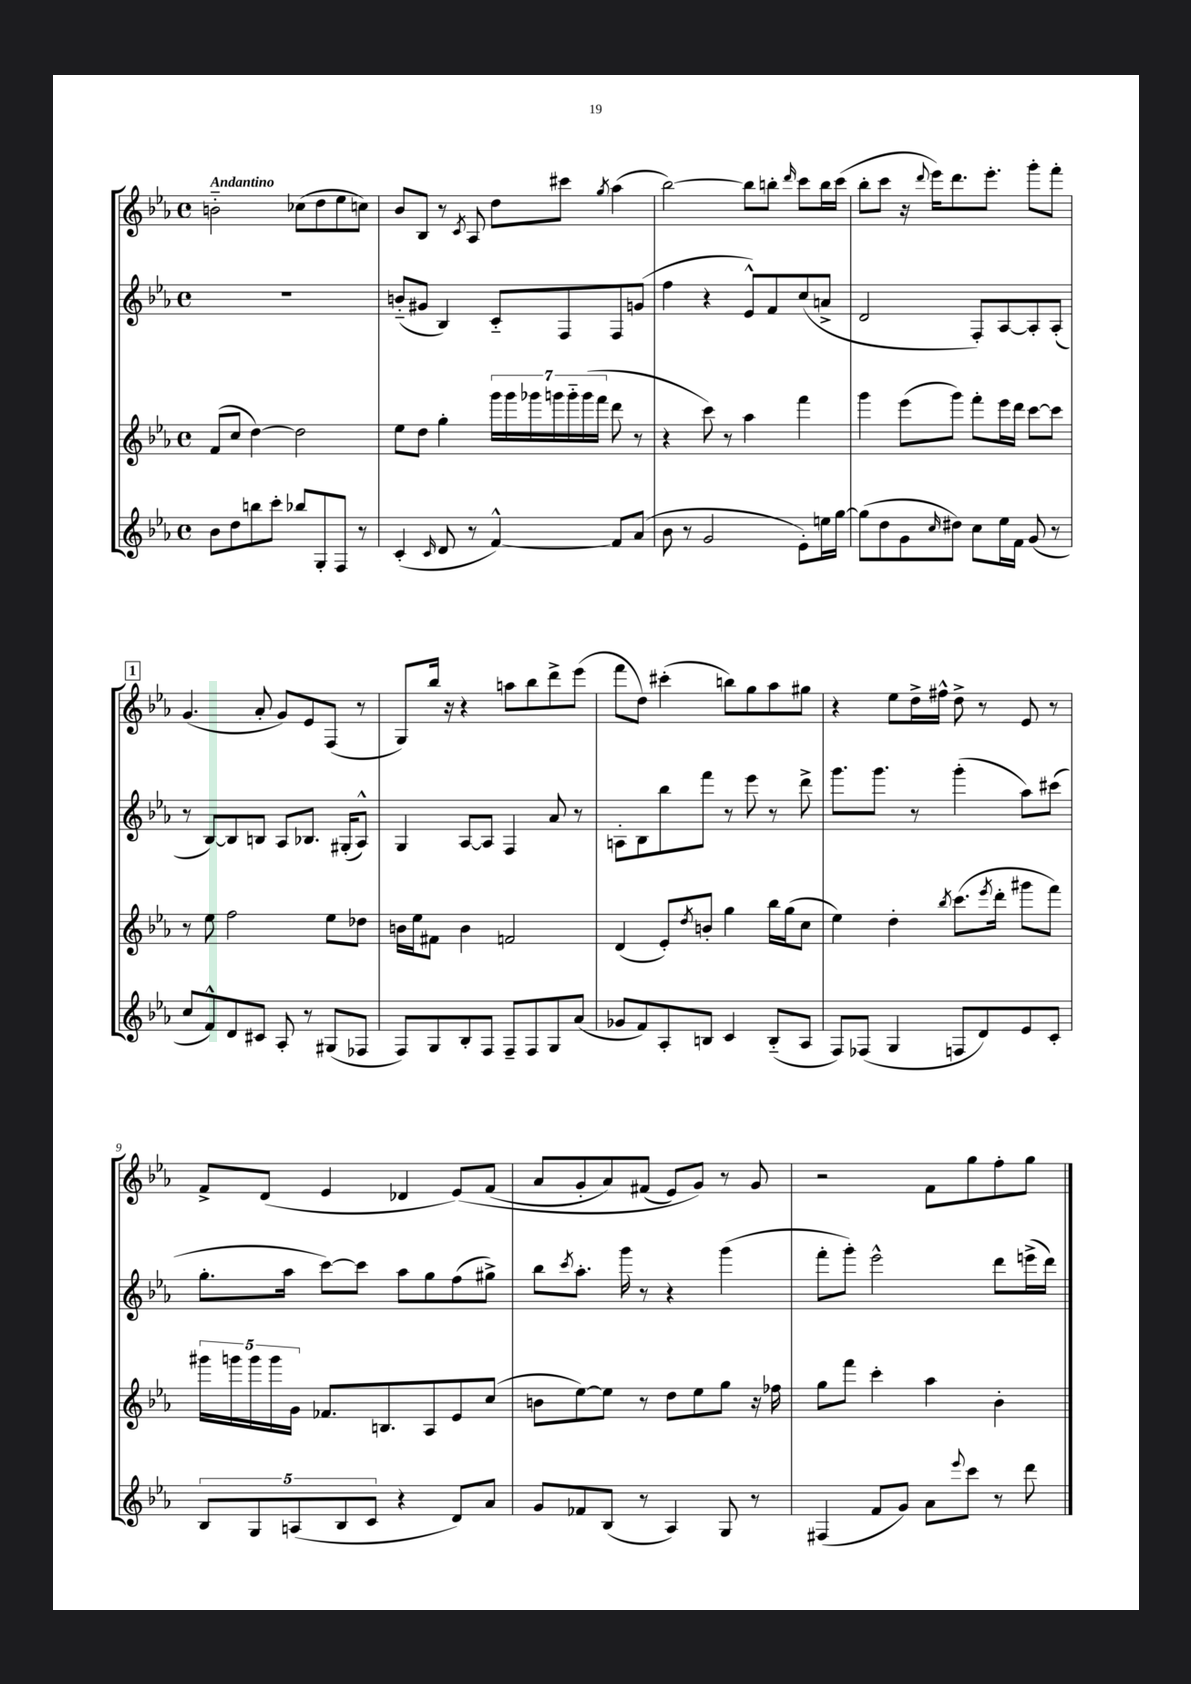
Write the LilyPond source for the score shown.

<<
\new StaffGroup <<
\new Staff = "s0" {
    \clef treble \key ees \major \defaultTimeSignature \time 4/4 \tempo "Andantino"
    b'2-_ ces''8( d''8 ees''8 c''8) |
    bes'8 bes8 r8 \acciaccatura { c'8 } aes8 d''8 cis'''8 \acciaccatura { g''8 } aes''4( |
    bes''2~) bes''8 b''8-. \grace { d'''16 } c'''8 b''16 c'''16( |
    bes''8-. c'''8 r16 \appoggiatura { d'''8 } ees'''16) d'''8. ees'''8.-. g'''8-. f'''8-. |
    \mark \markup { \box "1" } g'4.( aes'8-. g'8) ees'8 f8( r8 |
    g8) bes''16 r16 r4 a''8 bes''8 d'''8-> ees'''8( |
    f'''8 d''8) cis'''4-.( b''8) g''8 aes''8 gis''8 |
    r4 ees''8 d''16-> fis''16-^ d''8-> r8 ees'8 r8 |
    f'8-> d'8( ees'4 des'4 ees'8)\( f'8( |
    aes'8 g'8-. aes'8) fis'8( ees'8) g'8\) r8 g'8 |
    r2 f'8 g''8 f''8-. g''8 \bar "|." |
}
\new Staff = "s1" {
    \clef treble \key ees \major \defaultTimeSignature \time 4/4
    R1 |
    b'8-_( gis'8 bes4) c'8-_ f8 f8 g'8( |
    f''4 r4 ees'8-^) f'8 c''8( a'8-> |
    d'2 f8-.) aes8~ aes8-. aes8-.( |
    \mark \markup { \box "1" } r8 bes8~) bes8 b8 aes8 bes8. gis16-.( aes8-^) |
    g4 aes8~ aes8 f4 aes'8 r8 |
    a8-. bes8 bes''8 f'''8 r8 ees'''8 r8 d'''8-> |
    g'''8. g'''8. r8 g'''4-.( aes''8) cis'''8( |
    g''8.-. aes''16 c'''8~) c'''8 aes''8 g''8 f''8( gis''8->) |
    bes''8 \acciaccatura { c'''8 } aes''8.-. g'''16 r8 r4 g'''4( |
    f'''8-. g'''8-.) ees'''2-^ d'''8 e'''16->( d'''16) \bar "|." |
}
\new Staff = "s2" {
    \clef treble \key ees \major \defaultTimeSignature \time 4/4
    f'8( c''8 d''4~) d''2 |
    ees''8 d''8 g''4-. \tuplet 7/4 { g'''16 g'''16 ges'''16 g'''16 g'''16-_ g'''16( f'''16 } d'''8 r8 |
    r4 c'''8) r8 aes''4 f'''4 |
    g'''4 ees'''8( g'''8) f'''8-. ees'''16 d'''16 c'''8~ c'''8 |
    \mark \markup { \box "1" } r8 ees''8 f''2 ees''8 des''8 |
    b'16 ees''16 fis'8 b'4 f'2 |
    d'4( ees'8-.) \acciaccatura { d''8 } b'8-. g''4 bes''16 g''16( c''8 |
    ees''4) d''4-. \acciaccatura { bes''8 } c'''8.( \acciaccatura { ees'''8 } d'''16-. gis'''8 f'''8) |
    \tuplet 5/4 { gis'''16 g'''16 g'''16 g'''16 g'16 } fes'8. b8. aes8 ees'8 c''8( |
    b'8 ees''8~) ees''8 r8 d''8 ees''8 g''8 r16 fes''16 |
    g''8 f'''8 c'''4-. aes''4 bes'4-. \bar "|." |
}
\new Staff = "s3" {
    \clef treble \key ees \major \defaultTimeSignature \time 4/4
    bes'8 d''8 b''8 c'''8-. bes''8 g8-. f8 r8 |
    c'4-.( \grace { c'16 } d'8 r8 f'4~-^) f'8 aes'8( |
    bes'8 r8 g'2 ees'8-.) e''16 g''16~ |
    g''8( d''8 g'8 \grace { c''16 } dis''8) c''8 ees''16 f'16 g'8( r8 |
    \mark \markup { \box "1" } c''8 f'8-^) d'8 cis'8 aes8-. r8 gis8( fes8 |
    f8) g8 bes8-. f8 f8-- f8 g8 aes'8( |
    ges'8 f'8) aes8-. b8 c'4 b8-_( aes8 |
    f8) fes8( g4 f8 d'8) ees'8 c'8-. |
    \tuplet 5/4 { bes8 g8 a8( bes8 c'8 } r4 d'8) aes'8 |
    g'8 fes'8 bes8( r8 aes4) g8 r8 |
    fis4( f'8 g'8) aes'8 \appoggiatura { ees'''8 } c'''8 r8 d'''8 \bar "|." |
}
>>
>>
